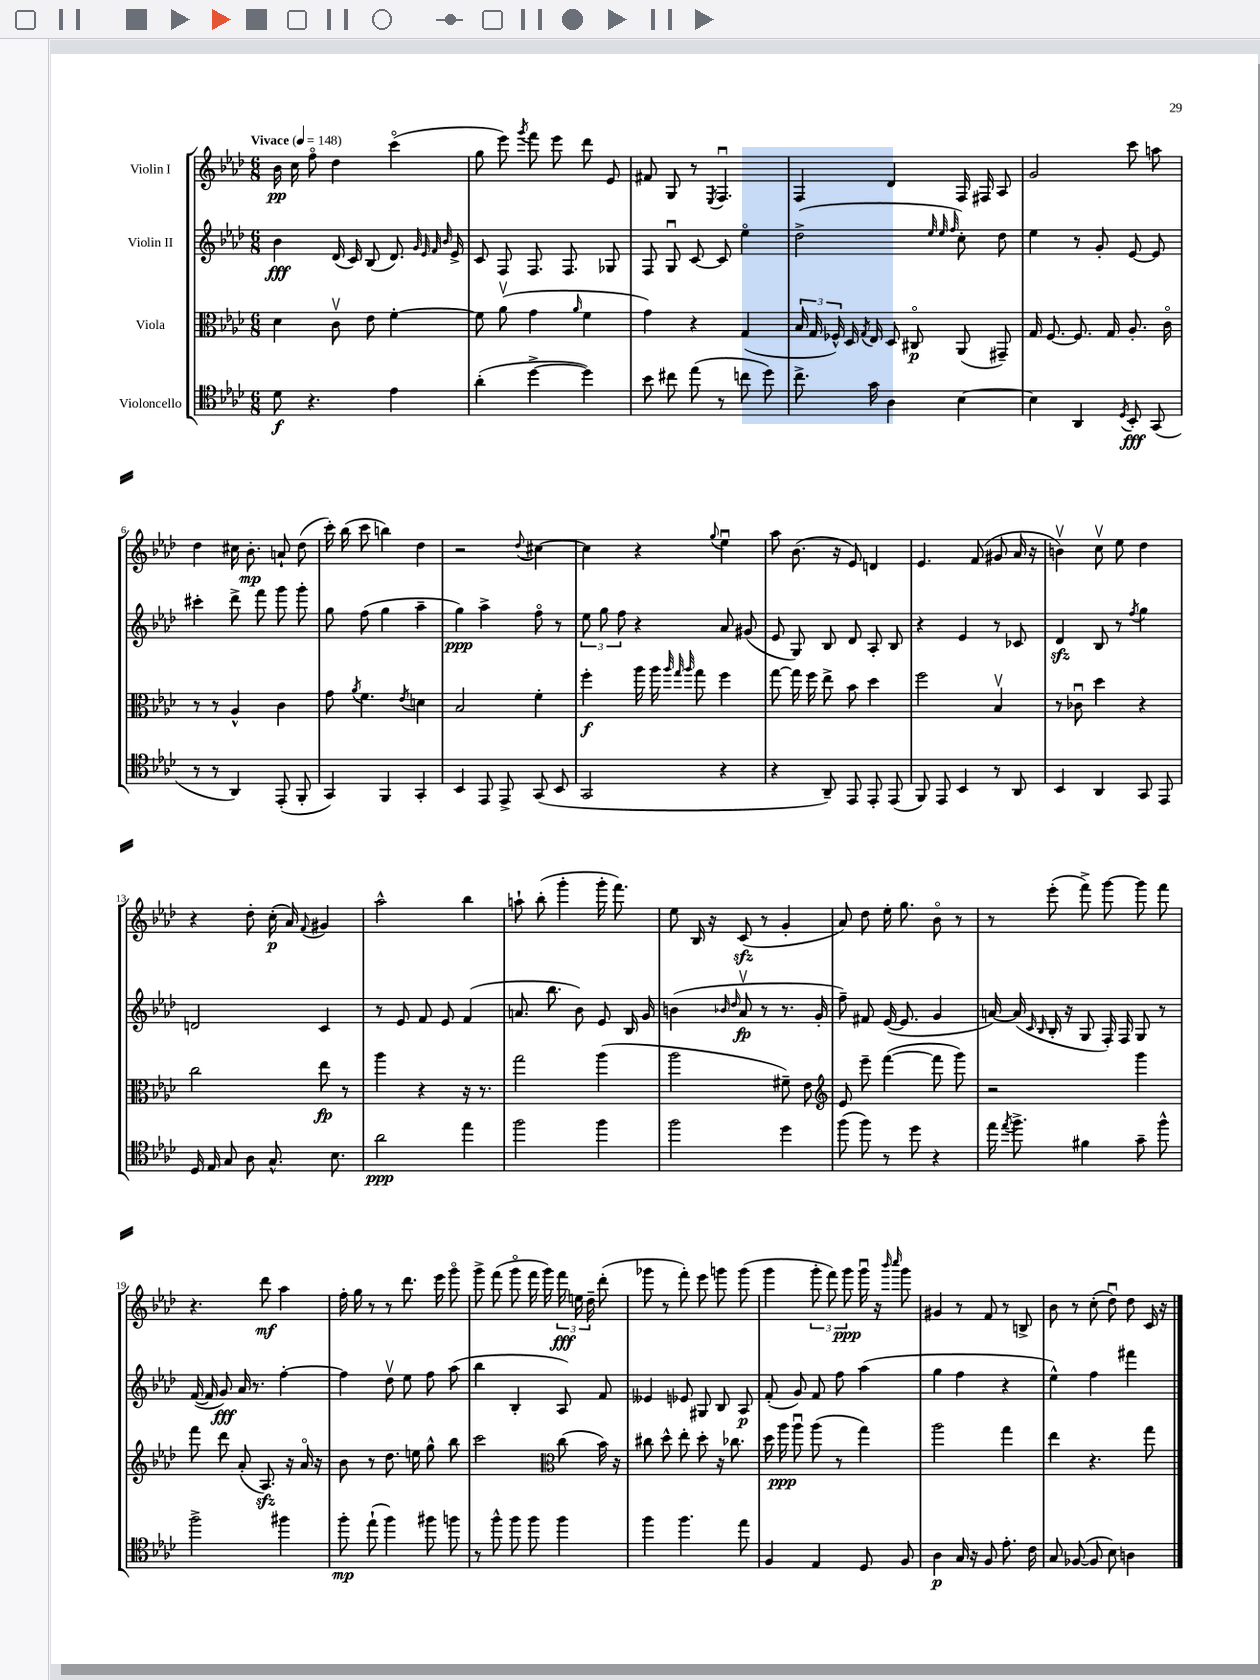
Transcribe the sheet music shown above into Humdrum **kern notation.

**kern	**kern	**kern	**kern
*staff4	*staff3	*staff2	*staff1
*clefC4	*clefC3	*clefG2	*clefG2
*k[b-e-a-d-]	*k[b-e-a-d-]	*k[b-e-a-d-]	*k[b-e-a-d-]
*M6/8	*M6/8	*M6/8	*M6/8
*MM148	*MM148	*MM148	*MM148
8d-\	4d-\	4b-\	16b-\
.	.	.	16cc\
4.r	.	.	8ffo\
.	8cv\	(16d-/	4dd-\
.	.	16c/)	.
.	8e-\	(8B-/	.
4e-\	[4f'\	8.d-/)	(4ccco\
.	.	32qqg/	.
.	.	32qqe-/	.
.	.	32qqf/	.
.	.	32qqb-/	.
.	.	16e-^/	.
=	=	=	=
(4a-'\	8f\]	8c/	8gg\
.	(8a-v\	8F/	8eee-\)
.	.	.	8qggg/
[4dd-^\	4g\	8.F/	8fff\
.	.	.	8eee-\
.	.	8.F/	.
.	16qqa-/	.	.
4dd-\])	4f\	.	8ddd-\
.	.	8G-/	8e-/
=	=	=	=
8b-\	4g\)	8F/	8f#/
8cc#\	.	8Gu/	8G/
(8ee-\	4r	[8c/	8r
.	.	.	8qE-/
8r	.	8c/]	4.Fu/
8cc\	(4G/	4ee-o\	.
8dd-\)	.	.	.
=	=	=	=
8.cc^\	24B-/	(2dd-^\	4F/
.	24G/	.	.
.	24F-^^/)	.	.
.	16D-/	.	.
.	8qG/	.	.
16g\	16E-/	.	.
4A-\	8D-/	.	4d-/
.	8C#o/	.	.
.	.	32qqee-/	.
.	.	32qqee-/	.
.	.	32qqff/	.
[4B-\	(8AA-/	8cc'\)	16F/
.	.	.	16F#/
.	8GG#~/)	8dd-\	8A-/
=	=	=	=
4B-\]	16G/	4ee-\	2g/
.	[8.F/	.	.
4AA-/	8.F/]	8r	.
.	.	8g'/	.
.	16G/	.	.
8qD-/	.	.	.
8BB-'/	8.A-'/	[8e-/	8ccc\
(8GG/	.	8e-/]	8aa\
.	16co\	.	.
=	=	=	=
8r	8r	4ccc#'\	4dd-\
8r	8r	.	.
4AA-/)	4A-^^/	8ddd-^\	16cc#\
.	.	.	8.b-'\
.	.	8fff\	.
(8EE-'/	4c\	8ggg\	8a`/
8FF'/	.	8ggg'\	(8dd-\
=	=	=	=
4GG/)	8g\	8gg\	16ccc'\)
.	.	.	(16bb-\
.	8qa-/	.	.
.	4.f\	(8ff\	8ccc\
4FF/	.	4gg\	4bb\)
.	8qe-/	.	.
4GG'/	4d\	4aa-~\	4dd-\
=	=	=	=
4BB-/	2B-/	4gg\)	2r
8EE-/	.	4aa-^\	.
8EE-^/	.	.	.
.	.	.	8qqdd-/
(8GG/	4f'\	8ffo\	[4cc#\
8BB-/	.	8r	.
=	=	=	=
2GG/	4ff'\	12ee-\	4cc#\]
.	.	12gg\	.
.	.	12ff\	.
.	16aa-\	4r	4r
.	16aa-\	.	.
.	32qqaa-/	.	.
.	32qqgg/	.	.
.	32qqaa-/	.	.
.	8gg\	.	.
.	.	.	8qqgg/
4r	4ff\	8a-/	4ee-u\
.	.	(8g#/	.
=	=	=	=
4r	[8gg\	8e-/	8aa-\
.	16gg\]	8G/)	(8.b-\
.	16ff\	.	.
8AA-~/)	8ee-^\	8B-/	.
.	.	.	16r
8EE-/	8b-\	8d-/	8e-/)
8EE-'/	4dd-\	8A-'/	4d/
(8EE-/	.	8B-/	.
=	=	=	=
8FF/)	2ff\	4r	4.e-/
8EE-/	.	.	.
4BB-/	.	4e-/	.
.	.	.	(8f/
8r	4B-v/	8r	8g#/
8AA-/	.	8c-/	16a-/
.	.	.	16r
=	=	=	=
4BB-/	8r	4d-/	4bv\)
.	8c-u\	.	.
4AA-/	4dd-\	8B-/	8ccv\
.	.	8r	8ee-\
.	.	8qff/	.
8GG/	4r	4gg\	4dd-\
8EE-/	.	.	.
=	=	=	=
16D-/	2cc\	2d/	4r
16E-/	.	.	.
8G/	.	.	.
8A-\	.	.	8dd-'\
8.G^^/	.	.	(16cc'\
.	.	.	16a-/)
.	.	.	8qqf/
.	8ee-\	4c/	4g#/
8.B-\	.	.	.
.	8r	.	.
=	=	=	=
2a-\	4aa-\	8r	2aa-^^\
.	.	8e-/	.
.	4r	8f/	.
.	.	8e-/	.
4ee-\	16r	(4f/	4bb-\
.	8.r	.	.
=	=	=	=
2ff\	2gg\	8.a/	8aa`\
.	.	.	(8bb-'\
.	.	8.bb-\	.
.	.	.	4ggg'\
.	.	8b-\)	.
4ff\	(4aa-\	8e-/	16ggg'\
.	.	.	8.fff\)
.	.	16B-/	.
.	.	16g/	.
=	=	=	=
2ff\	2aa-\	(4b\	8ee-\
.	.	.	16B-/
.	.	.	16r
.	.	16qqb-/	.
.	.	16qqdd-/	.
.	.	8a-v/	(8c/
.	.	8r	8r
4dd-\	8f#~\)	8.r	4g'/
.	8e-\	.	.
.	.	16g'/	.
=	=	=	=
*	*clefG2	*	*
(8ff\	8e-/	8ff~\)	8a-/)
8ff\)	8eee-~\	8f#/	8dd-\
8r	([4fff\	([16e-/	16ee-'\
.	.	8.e-/]	8.gg\
8dd-\	.	.	.
4r	8fff\]	4g/	8b-o\
.	8ggg\)	.	8r
=	=	=	=
16ee-\	2r	[16a/)	8r
8qee-/	.	.	.
8.ff^\	.	(16a/]	.
.	.	16qqc/	.
.	.	16qqB-/	.
.	.	16B-'/	(8eee-'\
.	.	16r	.
4f#\	.	8G/	8fff^\)
.	.	16F'/)	[8ggg\
.	.	16F/	.
8g~\	4ggg\	8G/	8ggg\]
8ff^^\	.	8r	8fff\
=	=	=	=
2ff^\	8fff\	([16f/	4.r
.	.	16f/]	.
.	8ddd-\	8g/)	.
.	(8a-'/	16a-/	.
.	.	8.r	.
.	8.A-/)	.	8ddd-\
4ff#\	.	[4ff'\	4aa-\
.	16r	.	.
.	16a-o/	.	.
.	16r	.	.
=	=	=	=
8ff'\	8b-\	4ff\]	16ff'\
.	.	.	16gg\
(8ee-`\	8r	.	8r
4ff\)	8.dd-\	8dd-v\	8r
.	.	8ee-\	8.ddd-\
.	16ee\	.	.
8ff#\	8gg^^\	8ff\	.
.	.	.	16eee-\
8ff\	8bb-\	(8aa-\	8gggo\
=	=	=	=
8r	2ccc\	4bb-\	8ggg^\
8ff^^\	.	.	(8fff\
8ff\	.	4B-'/	8gggo\
8ff\	.	.	16fff\
.	.	.	16ggg\)
*	*clefC3	*	*
4ff\	(8cc\	8A-/)	24fff\
.	.	.	24ee\
.	.	.	24dd-~\
.	16b-\)	8f/	(8ddd-'\
.	16r	.	.
=	=	=	=
4ff\	8cc#\	4e--/	8ggg-\
.	8dd-^^\	.	8r
4.ff\	8ee-'\	8e-/	8fff'\)
.	8dd-'\	8G#/	8eee-\
.	16r	8B-/	8ggg\
.	8.cc-\	.	.
8ee-\	.	8A-/	(8ggg\
=	=	=	=
4F/	16dd-\	(8f'/	4ggg\
.	16aa-\	.	.
.	8aa-u\	8g/)	.
4E-/	(8aa-\	8f/	12ggg'\
.	.	.	12fff\)
.	8r	8ff\	.
.	.	.	12ggg\
8D-/	4gg\)	(4aa-\	16gggu\
.	.	.	16r
.	.	.	16qqbbb-/
.	.	.	16qqcccc/
8F/	.	.	8ggg\
=	=	=	=
4A-\	2aa-\	4gg\	4g#/
16G/	.	4ff\	8r
16r	.	.	.
8F/	.	.	8f/
8.e-'\	4gg\	4r	8r
.	.	.	8B^/
16c\	.	.	.
=	=	=	=
8G/	4ee-\	4ee-^^\)	8b-\
([8F-/	.	.	8r
8F-/]	4.r	4ff\	(8cc'\
8B-\)	.	.	8dd-u\)
4A\	.	4fff#\	8dd-\
.	8gg\	.	16c/
.	.	.	16r
==	==	==	==
*-	*-	*-	*-
